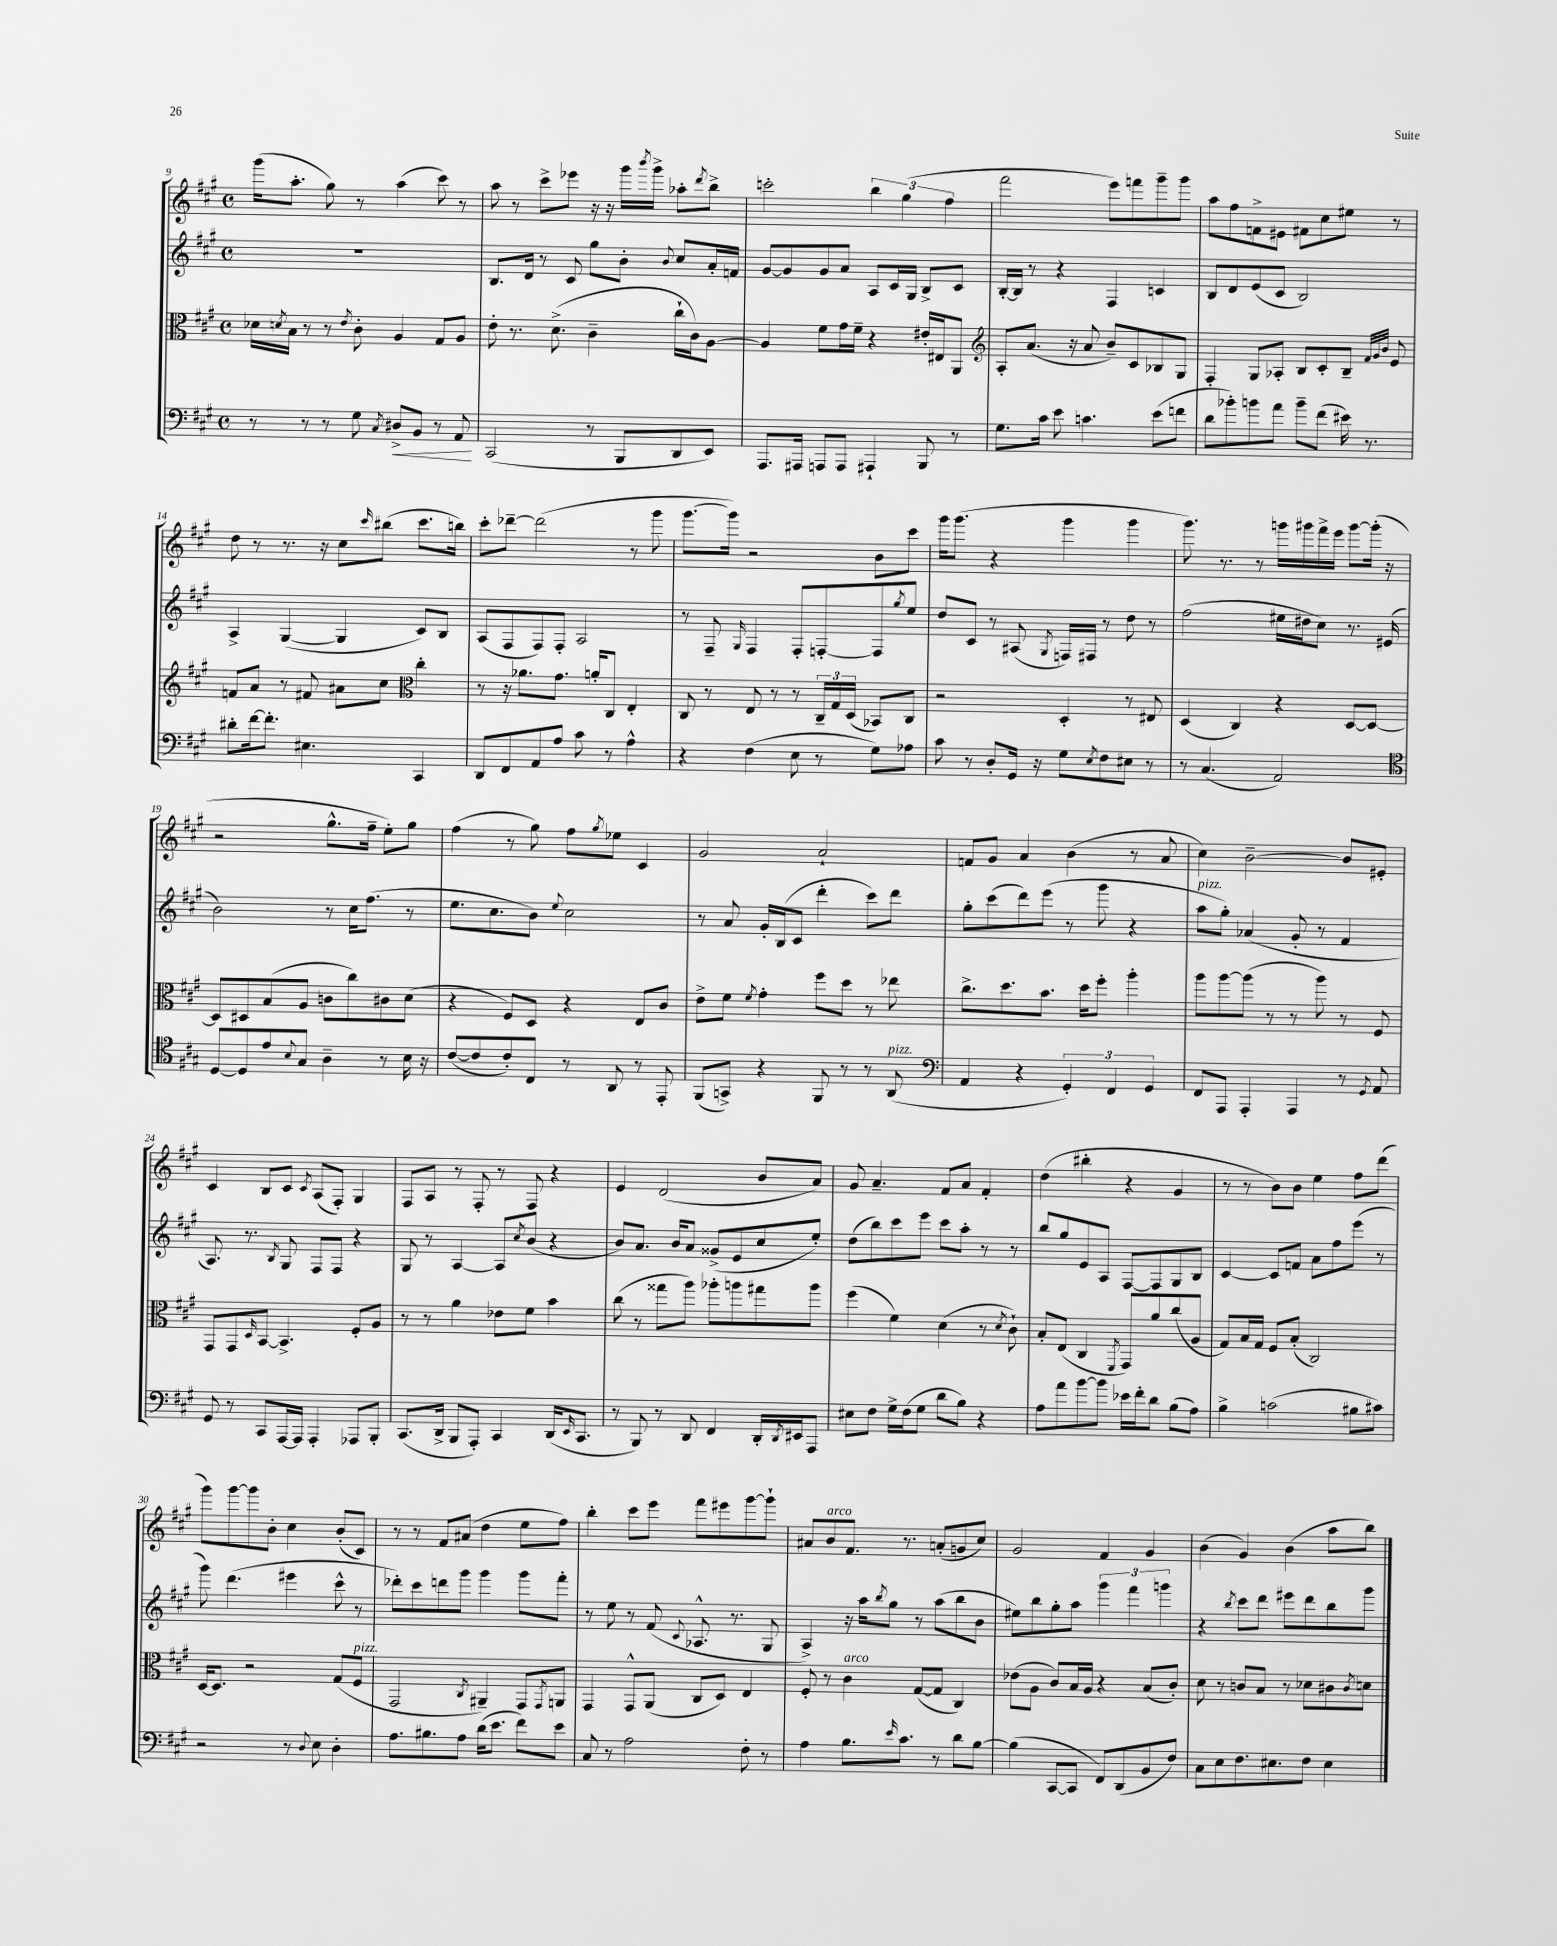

**kern	**kern	**kern	**kern
*staff4	*staff3	*staff2	*staff1
*clefF4	*clefC3	*clefG2	*clefG2
*k[f#c#g#]	*k[f#c#g#]	*k[f#c#g#]	*k[f#c#g#]
*M4/4	*M4/4	*M4/4	*M4/4
*met(c)	*met(c)	*met(c)	*met(c)
8r	16d-	1r	(16ggg#
.	8qd	.	.
.	16B	.	8.aa'
8r	8r	.	.
8r	8r	.	8gg#)
.	8qe	.	.
8G#	8c#'	.	8r
8qC#	.	.	.
8D#^	4A	.	(4aa
8BB	.	.	.
8r	8G#	.	8ccc#)
8AA	8A	.	8r
=	=	=	=
(2CC#	8e'	8.B	8aa
.	8.r	.	8r
.	.	16d	.
.	.	8r	8ccc#^
.	(8.d^	.	.
.	.	8c#	8eee-
8r	4c#~	8gg#	16r
.	.	.	16r
8BBB	.	8b'	16ggg#
.	.	.	8qbbb
.	.	.	16ggg#^
.	.	8qqb	.
8DD	16cc#`	8cc#	8aa-'
.	16c#)	.	.
.	.	.	8qddd
8EE)	[8A	16a'	8bb^
.	.	16f	.
=	=	=	=
8.AAA	4A]	[8g#	2ccc'
.	.	8g#]	.
16AAA#	.	.	.
8AAA	8f#	8g#	.
8AAA	16g#	8a	.
.	16f#~	.	.
4AAA#`	4r	8A	6bb
.	.	16c#	.
.	.	.	(6gg#
.	.	16G#	.
8BBB	16e#'	8B^	.
.	16E#	.	.
.	.	.	6ff#
8r	8AA	8c#	.
=	=	=	=
*	*clefG2	*	*
8.G#	8A'	[16B'	2fff#
.	.	16B]	.
.	(8.a	8r	.
16c#	.	.	.
8e	.	4r	.
.	16r	.	.
4.c	8a	.	.
.	8b~)	4F#	8eee)
.	8c#	.	8fff
(8e	8B-	4c	8ggg#~
8f	8G#	.	8ggg#
=	=	=	=
8d	4F#'	8B	8aa
8b-')	.	8d	8ff#
8b	8G#	(8e	8f^
8a	8A-'	8c#	8e#
8b~	8B	2B)	8f#
(8f#	8c#'	.	8cc#
16e#)	8B~	.	8ee#
8.r	.	.	.
.	32qqf#	.	.
.	32qqg#	.	.
.	32qqb	.	.
.	8e	.	8r
=	=	=	=
8d#'	8f	4A^	8dd
[16f#	8a	.	8r
8.f#']	.	.	.
.	8r	([4G#	8.r
4.E#	8f#	.	.
.	.	.	16r
.	8a#	4G#]	8cc#
.	.	.	16qqccc#
.	8cc#	.	(8bb#
*	*clefC3	*	*
4CC#	4cc#'	8c#)	8.ccc#
.	.	8B	.
.	.	.	16bb)
=	=	=	=
8DD	8r	(8A	8ccc#'
8FF#	16r	8F#	[8ddd-~
.	8.a-	.	.
8AA	.	8F#)	(2ddd-]
8A	8.g#	8F#'	.
8c#	.	2A	.
.	16a'	.	.
8r	8C#	.	.
4A^^	4E'	.	8r
.	.	.	8ggg#
=	=	=	=
4r	8C#	8r	[8.ggg#
.	8r	8F#~	.
.	.	.	16ggg#])
.	.	16qqG#	.
(4F#	8E	4F#	2r
.	8r	.	.
8E	8r	8F#'	.
8r	24C#~	[8F'	.
.	24G#	.	.
.	(24D	.	.
8G#)	8BB-)	8F]	8b
.	.	8qgg#	.
8A-	8C#	8ee	8ccc#
=	=	=	=
8c#	2r	8dd	16ggg#
.	.	.	(8.ggg#
8r	.	8c#	.
8D'	.	8r	4r
16GG#	.	(8A#	.
16r	.	.	.
.	.	8qG#	.
8G#	4D'	16F)	4ggg#
.	.	16F#	.
8qE	.	.	.
8F#	.	8r	.
8E#	8r	8dd	4ggg#
8r	8E#	8r	.
=	=	=	=
8r	(4D	(2ff#	8.ggg#)
(4.C#	.	.	.
.	.	.	8.r
.	4C#)	.	.
.	.	.	8r
2AA)	4r	16ee#	16ggg
.	.	16dd#	16ggg#
.	.	8cc#)	16fff#^
.	.	.	16eee
.	[8D	8.r	[8ggg#
.	8D_	.	(16ggg#']
.	.	(16e#	16r
=	=	=	=
*clefC4	*	*	*
[8D	8D]	2b)	2r
8D]	8D#	.	.
8e	(8B	.	.
8qqB	.	.	.
8G#	8A	.	.
4A~	8c	8r	8.gg#^^
.	8cc#)	16cc#	.
.	.	(8.ff#	16ff#~
8r	8c#	.	8ee')
16B	(8d	8r	8gg#
16r	.	.	.
=	=	=	=
([8c#	4r	8.ee	(4ff#
8c#]	.	.	.
.	.	8.cc#	.
8c#')	8F#)	.	8r
8C#	8D	8b)	8gg#)
.	.	8qqee	.
8r	4r	2cc#	8ff#
.	.	.	8qgg#
8AA	.	.	8ee-
8r	8E	.	4c#
8EE'	8c#	.	.
=	=	=	=
(8FF#	8e^	8r	2g#
8GG^)	8f#	8a	.
.	8qf#	.	.
4r	4g#'	16g#'	.
.	.	(16B	.
.	.	8c#	.
8FF#	8ff#	4ddd'	2a`
8r	8dd	.	.
8r	8r	8ccc#)	.
(8AA	8ee-	8ddd	.
=	=	=	=
*clefF4	*	*	*
4AA	8.cc#^	8gg#'	8f
.	.	(8ccc#	8g#
.	8.dd	.	.
4r	.	8ddd)	4a
.	8.b	(8eee	.
6GG#')	.	8r	(4b
.	16dd	.	.
.	8ff#'	8ggg#	.
6FF#	.	.	.
.	4aa'	4r	8r
6GG#	.	.	.
.	.	.	8a
=	=	=	=
8FF#	8aa	8aa	4cc#)
8AAA	[8aa	8gg#')	.
4AAA'	(8aa]	(4a-	[2b~
.	8r	.	.
4AAA	8r	8g#'	.
.	8aa)	8r	.
8r	8r	4f#	8b]
8qGG#	.	.	.
8AA	8F#	.	8e#'
=	=	=	=
8GG#	8GG#	8.A)	4c#
8r	8GG#	.	.
.	.	8.r	.
.	16qqD	.	.
8CC#	[8BB	.	8B
.	.	8qB	.
[16AAA	4.BB^]	8G#	8c#
16AAA]	.	.	.
.	.	.	8qc#
4AAA'	.	8F#	(8A
.	.	8F#	8F#')
8AAA-	8F#'	4r	4G#
8BBB'	8A	.	.
=	=	=	=
(8.CC#	8r	8G#	8F#
.	8r	8r	8A
16DD^	.	.	.
8BBB	4a	[4A	8r
8AAA')	.	.	8F#'
4CC#	8e-	8A]	8r
.	.	8qcc#	.
.	8f#	(8b	8F#
(16DD	4b	4r	4r
16qqEE	.	.	.
8.CC#	.	.	.
=	=	=	=
8r	(8cc#	8b)	4e
8BBB)	8r	8.a	.
8r	8gg##	.	(2d
.	.	16b	.
8DD	8aa)	8a	.
4FF#	8aa-'	(8g##^	.
.	8aa	8e	.
16DD'	8gg#	8cc#	8b
8qDD	.	.	.
16EE#	.	.	.
8AAA	8aa	8ee')	8a)
=	=	=	=
8E#	(4ff#	(8dd	8g#
8F#	.	8bb)	4.a~
16G#^	4f#)	8ccc#	.
(16F#	.	.	.
8G#	.	8eee	.
8d	(4d	8ccc#	8f#
8B)	.	8aa'	8a
4r	8r	8r	4f#'
.	8qd	.	.
.	8c#`)	8r	.
=	=	=	=
8A	8B'	8bb	(4dd
8a	(8E	8gg#	.
[8b	4C#	8e	4bb#'
8b]	.	8A	.
.	8qFF#	.	.
16e-	8GG#)	[8F#	4r
16f#'	.	.	.
8d	8a	8F#]	.
(8B	(8cc#	8G#	4g#
8A)	8A	8B	.
=	=	=	=
4B^	8G#)	[4c#	8r
.	16B	.	8r
.	16G#	.	.
(2c	8F#	8c#]	8b)
.	(8B'	8f	8b
.	2C#)	8a	4ee
.	.	8ff#	.
8B#	.	(8eee	8ff#
8c#)	.	8r	(8ddd
=	=	=	=
2r	[16D	8ggg#)	8ggg#)
.	8.D]	.	.
.	.	(4.ddd	[8ggg#
.	2r	.	8ggg#]
.	.	.	8b'
8r	.	4eee#	4cc#
8qqD	.	.	.
8E	.	.	.
4D'	(8G#	8ccc#^^	(8b'
.	8F#	8r	8c#)
=	=	=	=
8.A	2GG#	8ddd-')	8r
.	.	8ccc#	8r
8.B#	.	.	.
.	.	8ddd	8f#
8A	.	8ggg#	(8a#
.	8qC#	.	.
(16d	4AA#~)	4ggg#	4dd
8.e	.	.	.
8f#)	8GG#	8ggg#	8ee
.	8qGG#	.	.
8e	8AA	8fff#'	8ff#)
=	=	=	=
8C#	4GG#	8r	4bb'
8r	.	8ee	.
2A	8GG#^^	8r	8ccc#
.	(8AA	(8f#	8eee
.	.	8qqc#	.
.	8C#	8.A-^^	8fff#
.	8D)	.	8eee#
.	.	8.r	.
8F#'	4E	.	[8ggg#
8r	.	8G#	8ggg#`]
=	=	=	=
4A	8F#'	4A^)	8a#
.	8r	.	8b
8.B	4c#	16r	8.f#
.	.	16aa	.
.	.	8qbb	.
.	.	8gg#	.
16qqe	.	.	.
8.c#	.	.	8.r
.	([8G#	8r	.
8r	8G#]	(8aa	(8a'
8d	4C#)	8bb	8g
[8B	.	8b	8cc#)
=	=	=	=
(4B]	(8e-	8ee#)	2g#
.	8A	8bb	.
[8CC#	8c#)	8gg#'	.
8CC#]	16B	8aa	.
.	16A	.	.
8FF#)	4r	6ggg#	4f#
(8DD	.	.	.
.	.	6fff#	.
8BB	(8B	.	4g#
.	.	6ggg	.
8F#)	8c#')	.	.
=	=	=	=
8C#	8d	4r	(4b
8E	8r	.	.
.	.	8qbb	.
8.F#	8c	8ccc#	4g#)
.	8B	8ddd	.
8.E#	.	.	.
.	8r	8eee#	(4b
8F#	8d-	8ddd	.
4E#	8c#	8bb	8aa
.	8qc#	.	.
.	8d	8ggg#	8bb)
==	==	==	==
*-	*-	*-	*-
